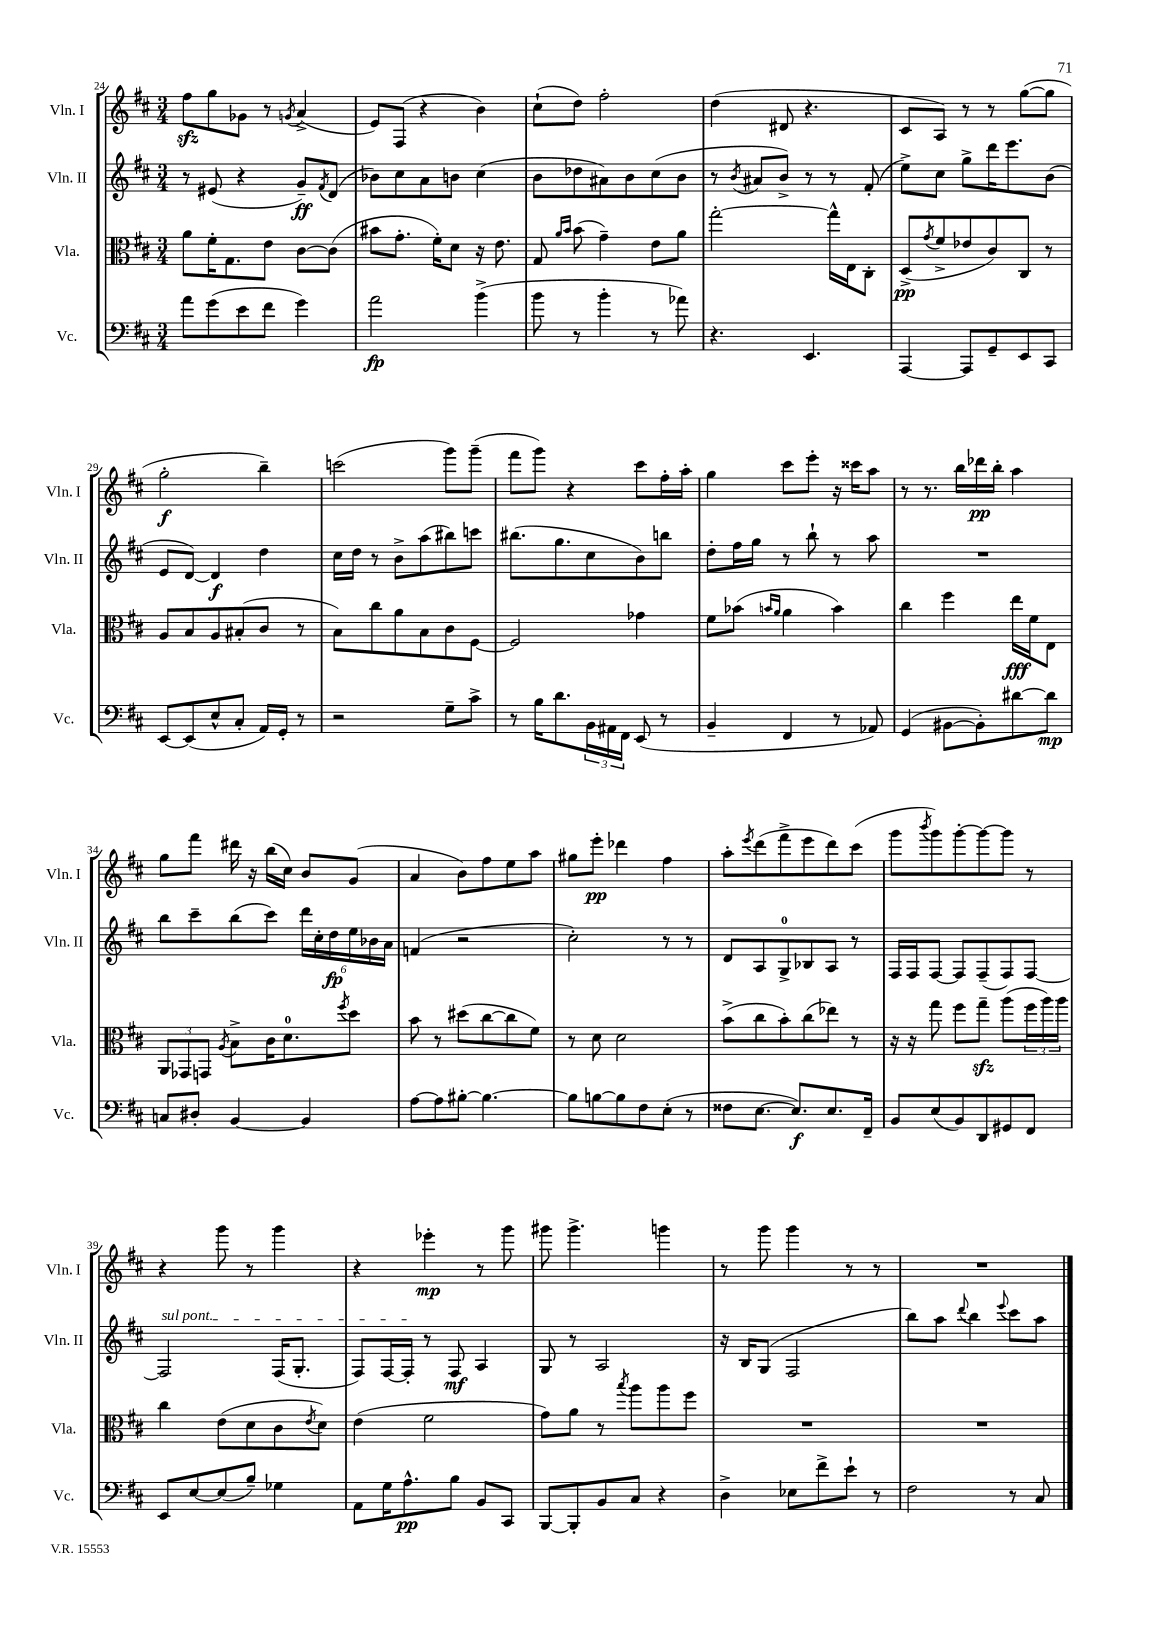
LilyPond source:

<<
\new StaffGroup <<
\new Staff = "s0" \with { instrumentName = "Vln. I" shortInstrumentName = "Vln. I" } {
    \clef treble \key d \major \numericTimeSignature \time 3/4
    fis''8\sfz g''8 ges'8 r8 \acciaccatura { g'8 } a'4->( |
    e'8) fis8( r4 b'4) |
    cis''8-!( d''8) fis''2-. |
    d''4( dis'8 r4. |
    cis'8 a8) r8 r8 g''8~( g''8 |
    g''2-.\f b''4--) |
    c'''2( g'''8) g'''8--( |
    fis'''8 g'''8) r4 cis'''8 fis''16-. a''16-. |
    g''4 cis'''8 e'''8-. r16 cisis'''16 a''8 |
    r8 r8. b''16 des'''16\pp b''16-. a''4 |
    g''8 fis'''8 dis'''16 r16 b''16( cis''16) b'8 g'8( |
    a'4 b'8) fis''8 e''8 a''8 |
    gis''8 e'''8-.\pp des'''4 fis''4 |
    a''8-. \acciaccatura { e'''8 } d'''8( fis'''8-> e'''8 d'''8) cis'''8( |
    g'''8 \acciaccatura { b'''8 } g'''8) g'''8~-. g'''8~ g'''8 r8 |
    r4 g'''8 r8 g'''4 |
    r4 ees'''4-.\mp r8 g'''8 |
    gis'''8 gis'''4.-> g'''4 |
    r8 g'''8 g'''4 r8 r8 |
    R2. \bar "|." |
}
\new Staff = "s1" \with { instrumentName = "Vln. II" shortInstrumentName = "Vln. II" } {
    \clef treble \key d \major \numericTimeSignature \time 3/4
    r8 eis'8( r4 g'8--\ff) \acciaccatura { fis'8 } d'8( |
    bes'8) cis''8 a'8 b'8 cis''4( |
    b'8 des''8 ais'8) b'8 cis''8( b'8 |
    r8 \acciaccatura { b'8 } ais'8 b'8->) r8 r8 fis'8-.( |
    e''8->) cis''8 g''8-> d'''16 e'''8. b'8( |
    e'8 d'8~) d'4\f d''4 |
    cis''16 d''16 r8 b'8-> a''8( bis''8) c'''8 |
    bis''8.( g''8. cis''8 b'8) b''8 |
    d''8-. fis''16 g''16 r8 b''8-! r8 a''8 |
    R2. |
    b''8 cis'''8-- b''8( cis'''8) \tuplet 6/4 { d'''16 cis''16-. d''16\fp e''16 bes'16 a'16 } |
    f'4( r2 |
    cis''2-.) r8 r8 |
    d'8 a8 g8-0-> bes8 a8 r8 |
    fis16 fis16 fis8~ fis8 fis8--( fis8) fis8~ |
    \once \override TextSpanner.bound-details.left.text = \markup { \italic "sul pont." } fis2\startTextSpan fis16( g8.-. |
    fis8) fis16~ fis16-.\stopTextSpan r8 fis8\mf a4 |
    g8 r8 a2 |
    r16 b16 g8( fis2 |
    b''8) a''8 \appoggiatura { d'''8 } b''4 \appoggiatura { e'''8 } cis'''8 a''8 \bar "|." |
}
\new Staff = "s2" \with { instrumentName = "Vla." shortInstrumentName = "Vla." } {
    \clef alto \key d \major \numericTimeSignature \time 3/4
    a'8 fis'16-. g8. e'8 cis'8~ cis'8( |
    bis'8 g'8.-. fis'16-.) d'8 r16 e'8. |
    g8 \grace { a'16 b'16 } b'8( g'4--) e'8 a'8 |
    g''2~-. g''16-^ e16 cis8-. |
    d8->\pp( \acciaccatura { g'8 } fis'8-> ees'8 cis'8) cis8 r8 |
    a8 b8 a8 bis8-.( cis'8 r8 |
    b8) cis''8 a'8 b8 cis'8 fis8~ |
    fis2 ges'4 |
    fis'8 bes'8( \grace { b'16 a'16 } a'4 b'4) |
    cis''4 fis''4 e''16\fff fis'16 e8 |
    \tuplet 3/2 { a,8 ges,8 g,8 } \acciaccatura { a8 } b8-> cis'16 d'8.-0 \acciaccatura { fis''8 } d''8 |
    b'8 r8 dis''8( cis''8~ cis''8 fis'8) |
    r8 d'8 d'2 |
    b'8->( cis''8 b'8-.) cis''8( ees''8) r8 |
    r16 r16 g''8 fis''8 g''8--\sfz a''8( \tuplet 3/2 { fis''16 a''16) a''16 } |
    cis''4 e'8( d'8 cis'8 \acciaccatura { e'8 } d'8) |
    e'4( fis'2 |
    g'8) a'8 r8 \acciaccatura { b''8 } a''8 a''8 fis''8 |
    R2. |
    R2. \bar "|." |
}
\new Staff = "s3" \with { instrumentName = "Vc." shortInstrumentName = "Vc." } {
    \clef bass \key d \major \numericTimeSignature \time 3/4
    a'8 g'8( e'8 fis'8 g'4) |
    a'2\fp b'4->( |
    b'8 r8 b'4-. r8 aes'8) |
    r4. e,4. |
    a,,4~ a,,8 g,8-- e,8 cis,8 |
    e,8~ e,8( e8-^ cis8-. a,16) g,16-. r8 |
    r2 g8-- cis'8-> |
    r8 b16 d'8. \tuplet 3/2 { b,16 ais,16 fis,16 } e,8( r8 |
    b,4-- fis,4 r8 aes,8) |
    g,4( bis,8~ bis,8-.) dis'8~ dis'8\mp |
    c8 dis8-. b,4~ b,4 |
    a8~ a8 bis8~-. bis4.~ |
    bis8 b8~ b8 fis8 e8-.( r8 |
    fisis8 e8.~ e8.\f) e8. fis,16-- |
    b,8 e8( b,8) d,8 gis,8 fis,8 |
    e,8 e8~ e8( b8--) ges4 |
    a,8 g16 a8.-^\pp b8 b,8 cis,8 |
    b,,8~ b,,8-. b,8 cis8 r4 |
    d4-> ees8 fis'8-> e'8-! r8 |
    fis2 r8 cis8 \bar "|." |
}
>>
>>
\layout { \context { \Score currentBarNumber = #24 } }
